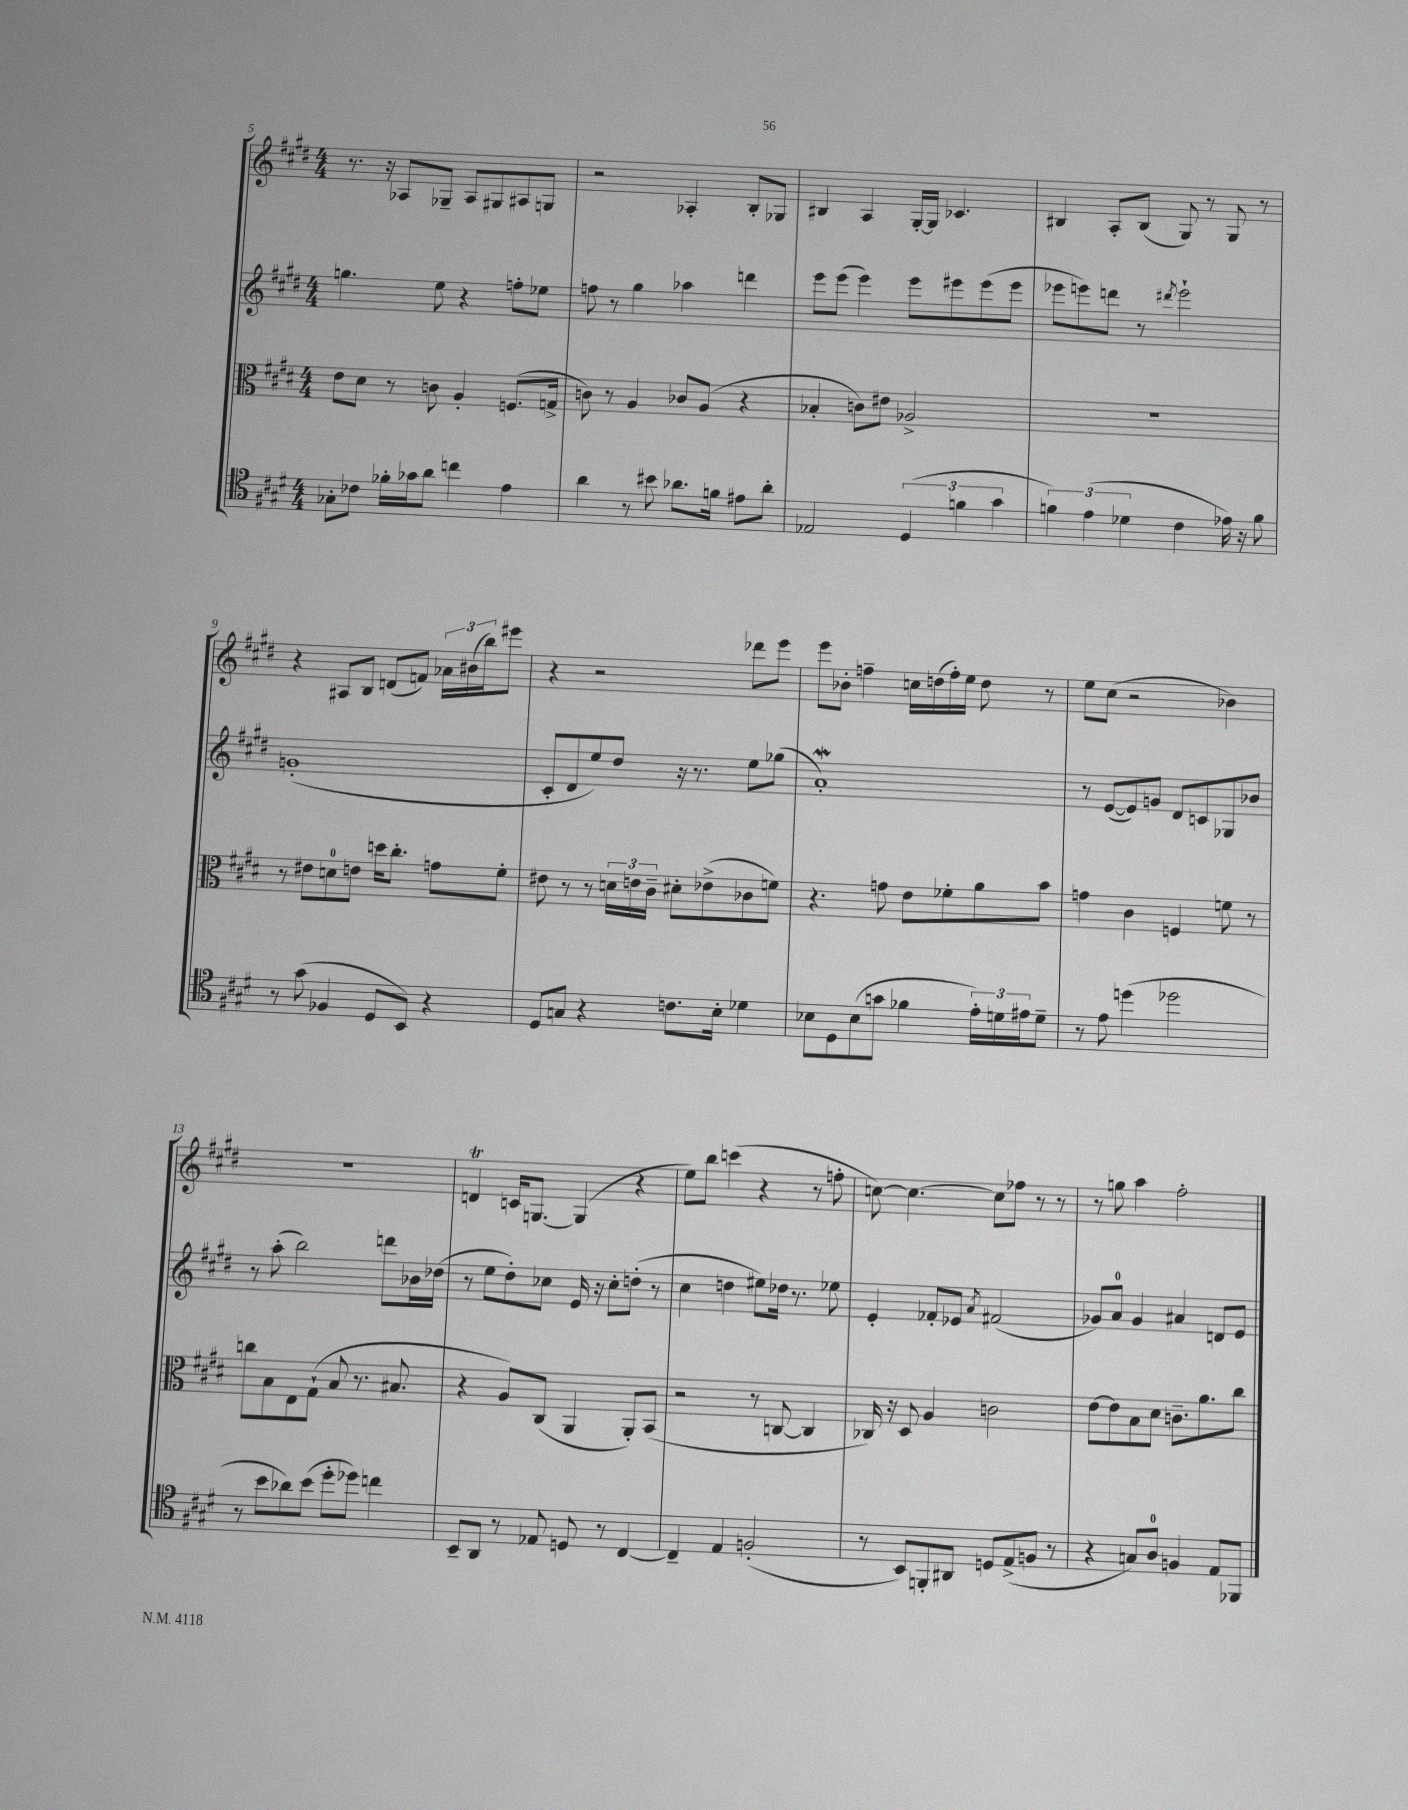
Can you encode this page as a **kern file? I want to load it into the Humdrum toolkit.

**kern	**kern	**kern	**kern
*staff4	*staff3	*staff2	*staff1
*clefC4	*clefC3	*clefG2	*clefG2
*k[f#c#g#d#]	*k[f#c#g#d#]	*k[f#c#g#d#]	*k[f#c#g#d#]
*M4/4	*M4/4	*M4/4	*M4/4
8G-'	8e	4.gg	8.r
8c-	8d#	.	.
.	.	.	16r
16f-'	8r	.	8A-
16g-	.	.	.
8a	8c	8ee	8G-~
4cc	4A'	4r	8A-
.	.	.	8G#
4e	(8.F	8ff'	8A#
.	.	8ee-	8G
.	16G^	.	.
=	=	=	=
4a	8c)	8ff	2r
.	8r	8r	.
8r	4A	4gg#	.
8b#	.	.	.
8.a-	8c-	4aa-	4A-'
.	(8A	.	.
16f	.	.	.
8e#	4r	4ddd	8B'
8a-'	.	.	8G-
=	=	=	=
2E-	4B-'	8eee	4B#
.	.	(8eee	.
.	8c)	4eee)	4A
.	8e#	.	.
(6D#	2A-^	8eee	[16G#'
.	.	.	16G#]
.	.	8eee#	4.c-
6f	.	.	.
.	.	(8eee#	.
6g#	.	.	.
.	.	8eee#	.
=	=	=	=
6f)	1r	8eee-	4B#
.	.	8eee)	.
(6e	.	.	.
.	.	8ddd	8A'
6d-	.	.	.
.	.	8r	(8B#
.	.	8qddd#	.
4c#	.	2eee`	8G#)
.	.	.	8r
16e-)	.	.	8G#
16r	.	.	.
8f	.	.	8r
=	=	=	=
8r	8r	(1g'	4r
(8g#	8e#	.	.
4F-	8d	.	8A#
.	8e	.	8B
8D#	16dd	.	(8d
.	8.cc#'	.	.
8BB)	.	.	8f)
4r	8g	.	24a-
.	.	.	(24b#
.	.	.	24bb)
.	8f#'	.	8eee#
=	=	=	=
8D#	8e#	8c#'	4r
8G	8r	8d#	.
4r	8r	8ee)	2r
.	24d	8dd#	.
.	24e	.	.
.	24c#~	.	.
8.c	8d#'	16r	.
.	.	8.r	.
.	(8e-^	.	.
16B'	.	.	.
4d-	8c-	8ee	8ddd-
.	8f)	(8gg-	8eee
=	=	=	=
8B-	4.r	1a')	8eee
8D#	.	.	8b-'
(8B-	.	.	4ff~
8g	8g	.	.
4f-	8e	.	16cc
.	.	.	(16dd
.	8f-'	.	16ff')
.	.	.	16ee
24e')	8a	.	8dd
24d	.	.	.
24e#	.	.	.
8d~	8b	.	8r
=	=	=	=
8r	4g	8r	8ee
8e	.	([8e	(8cc#
(4dd	4c#	8e])	2r
.	.	8g	.
2dd-	4F	8d#	.
.	.	8c	.
.	8f	8G-	4b-)
.	8r	8b-	.
=	=	=	=
8r	8cc	8r	1r
8b	8B	(8aa'	.
8a-)	8E	2bb)	.
(8b	(8G#`	.	.
8dd#'	8B	.	.
8dd-)	8.r	.	.
4cc	.	8ddd	.
.	8.B#	.	.
.	.	16b-	.
.	.	(16dd-	.
=	=	=	=
8BB~	4r	8r	4d
8AA	.	8ee	.
8r	8A)	8dd#')	16c
.	.	.	[8.G
8E-	(8C#	8cc-	.
8D	4AA	16e	(4G]
.	.	16r	.
8r	.	8cc-'	.
[4C#	8AA')	(8dd'	4r
.	(8BB	8r	.
=	=	=	=
4C#~]	2r	4cc#	8ee)
.	.	.	8bb
4E	.	4dd	(4ccc
(2F'	8r	8ee#)	4r
.	[8C	16dd-	.
.	.	8.r	.
.	4C]	.	8r
.	.	8ee-	8ff'
=	=	=	=
8r	16C-)	4e'	[8cc)
.	16r	.	.
8BB)	8D#	.	4.cc_
8FF'	4A	8f-'	.
8AA#	.	8e-	.
.	.	8qa	.
8D	2c	(2f#	8cc]
(8E^	.	.	8ff-
8F	.	.	8r
8r	.	.	8r
=	=	=	=
4r	[8e	8g-)	8r
.	8e]	8a	8gg
8G)	8B	4g-	4aa
8A	8d#	.	.
4F	8.c~	4a#	2ff#'
.	8.a	.	.
8E	.	8d	.
8FF-	8cc#	8e	.
==	==	==	==
*-	*-	*-	*-
